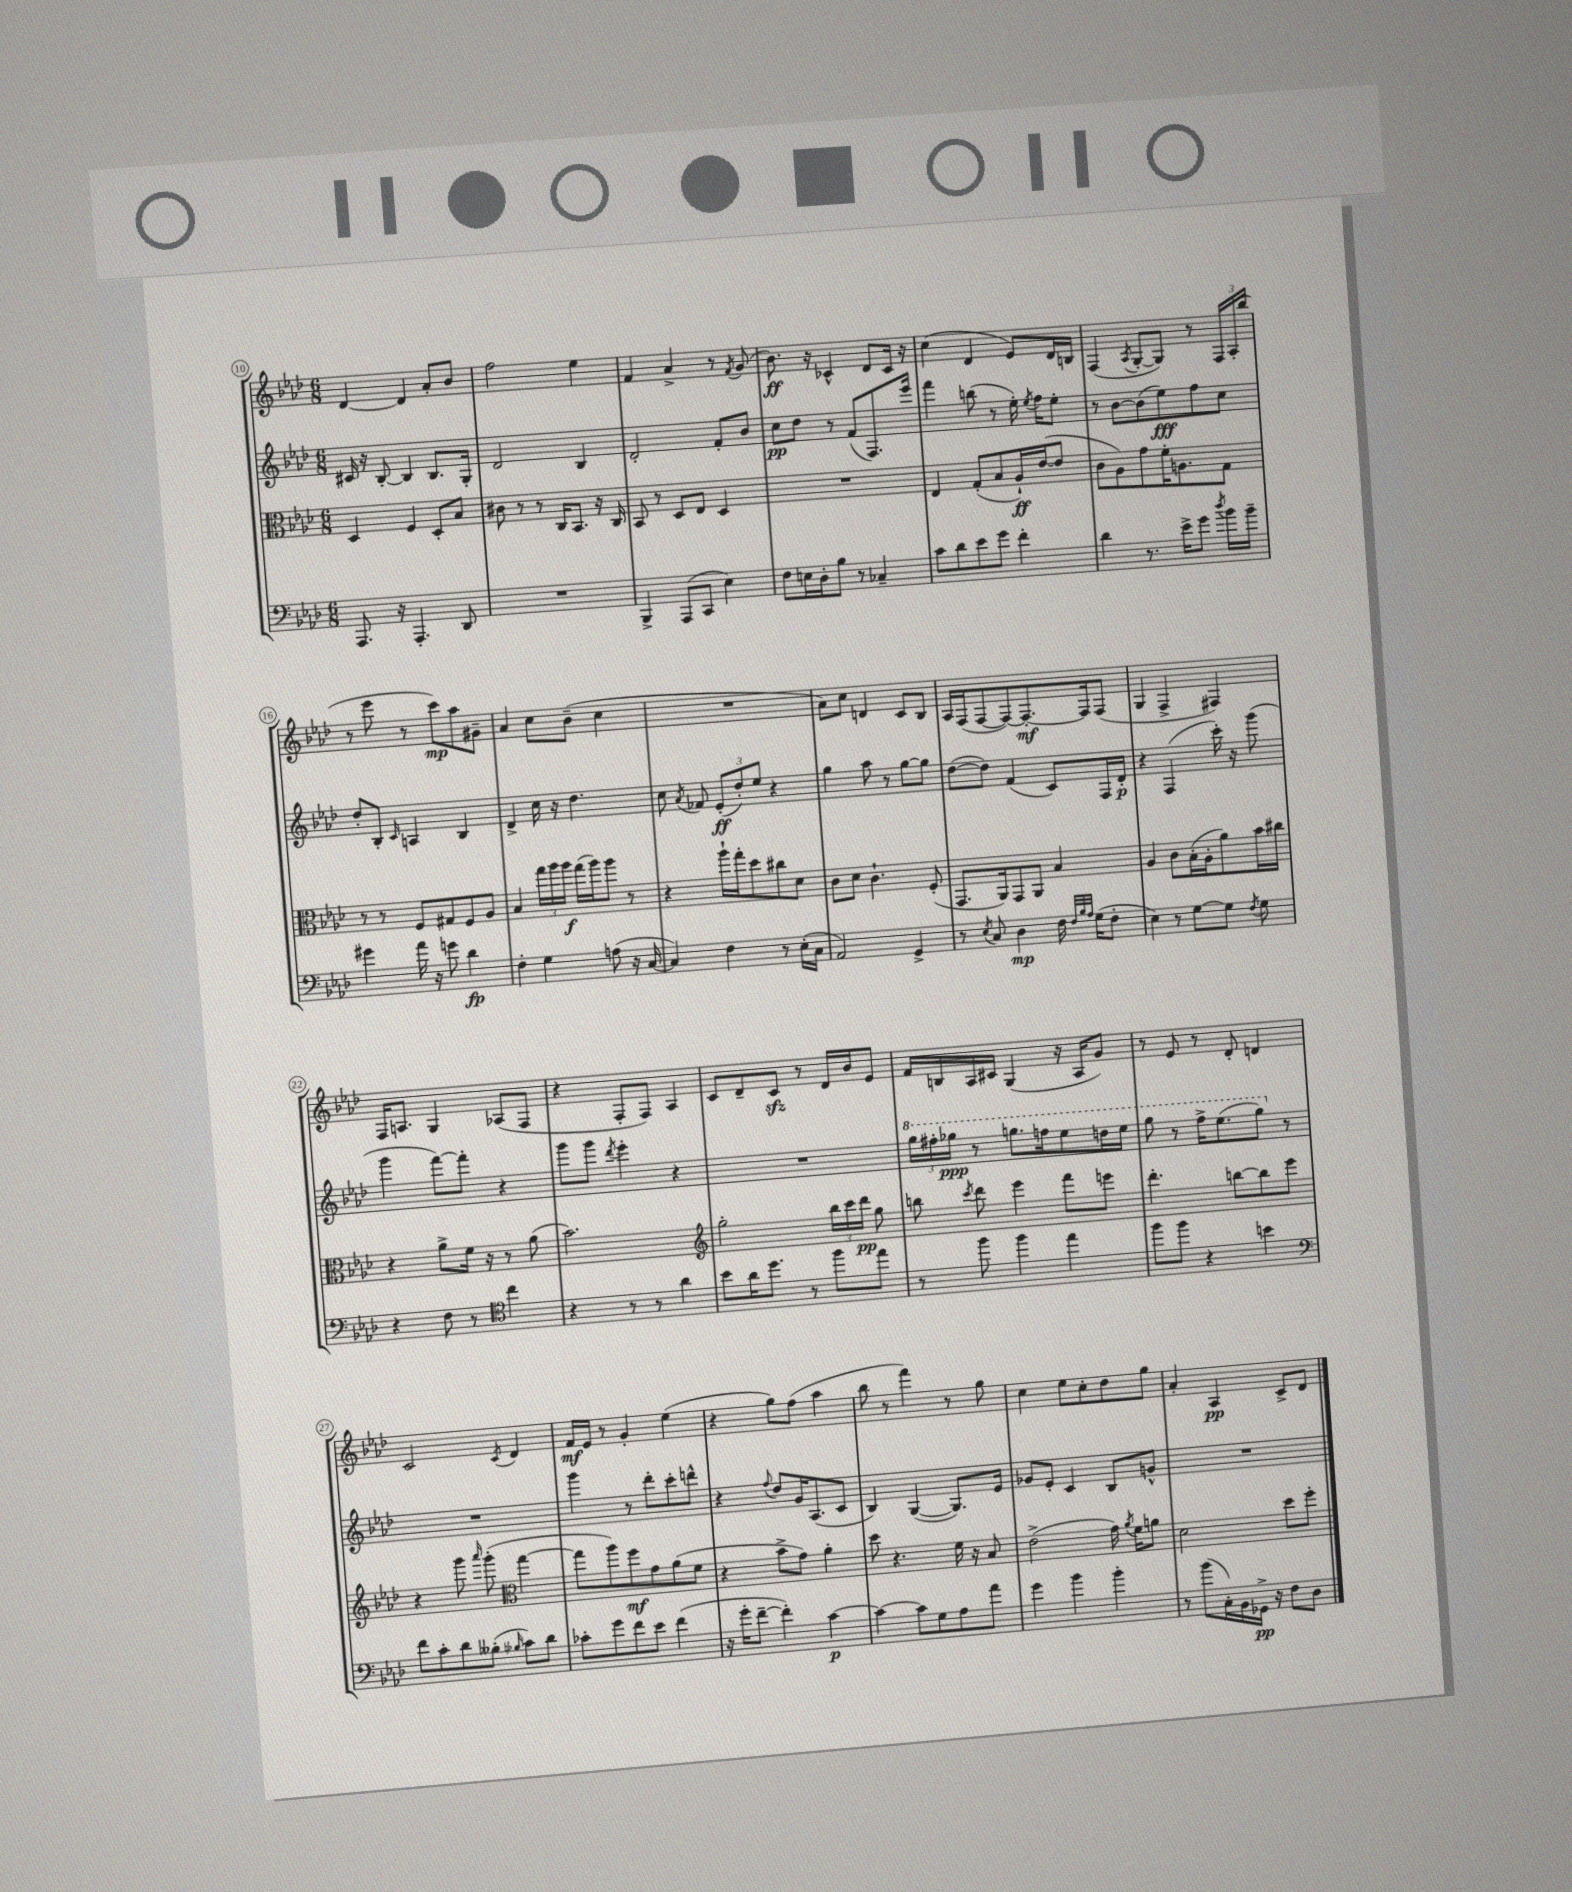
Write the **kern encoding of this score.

**kern	**kern	**kern	**kern
*staff4	*staff3	*staff2	*staff1
*clefF4	*clefC3	*clefG2	*clefG2
*k[b-e-a-d-]	*k[b-e-a-d-]	*k[b-e-a-d-]	*k[b-e-a-d-]
*M6/8	*M6/8	*M6/8	*M6/8
8.AAA-	4D-	16c#	[4d-
.	.	16r	.
.	.	[8B-'	.
16r	.	.	.
4.AAA-'	4F	4B-]	4d-]
.	8D-'	8.B-	8a-'
8DD-	8B-	.	8b-
.	.	16G'	.
=	=	=	=
2.r	8c#	2d-	2ff
.	8r	.	.
.	8r	.	.
.	16C	.	.
.	8.BB-	.	.
.	.	4B-	4ee-
.	16r	.	.
.	16C	.	.
=	=	=	=
4BBB-^	8BB-	2d-'	4f
.	8r	.	.
(8AAA-	8D-	.	4a-^
8CC	8E-	.	.
4E-)	4D-	8f'	8r
.	.	.	8qf
.	.	8b-	(8g
=	=	=	=
8F	2.r	8cc	8.b-)
16E	.	8dd-	.
16D-'	.	.	16r
8B-	.	8r	4c-^^
8r	.	(8f	.
4C-~	.	8.F)	8d-
.	.	.	16c-
.	.	16eee-	16r
=	=	=	=
8c	4E-	4fff	(4cc
8d-	.	.	.
8e-	(8G'	(8bb	4d-
8g	8B-	8r	.
4f'	16A-`)	16ee-')	8e-)
.	.	8qee-	.
.	([16e-	16ff	.
.	8e-]	8ee-'	16d-
.	.	.	16B
=	=	=	=
4d-	8c	8r	(4F
.	8A-)	[8b-	.
.	.	.	8qA-
8.r	8g	(8b-]	[8G'
.	16f'	8ee-)	8G])
16e-^	8.A	.	.
8g	.	8ff	8r
8qdd-	.	.	.
16b-	8G	8cc	24F
.	.	.	24A-'
16b-~	.	.	.
.	.	.	(24bb-
=	=	=	=
4g#	8r	8dd-'	8r
.	8r	8B-'	8eee-
.	.	16qqc	.
16a-	8F	4A	8r
16r	.	.	.
8g	8G#	.	8ccc)
4d-	8F	4B-	8aa-
.	8A-	.	8g#~
=	=	=	=
4F'	4B-	4d-^	4a-
4G	24gg	16cc	8cc
.	24aa-	.	.
.	.	16r	.
.	24aa-	.	.
.	(16gg	4.dd-	(8b-~
.	16aa-)	.	.
(8A	8aa-	.	4cc
16r	8r	.	.
[16C	.	.	.
=	=	=	=
4C])	4r	8cc	2.r
.	.	8qa-	.
.	.	8f-	.
4F	16aa-`	(12e-'	.
.	16gg'	.	.
.	.	12dd-')	.
.	8dd-	.	.
.	.	12ee-	.
8r	8cc#	4r	.
(16E-'	8d-	.	.
16C	.	.	.
=	=	=	=
2AA-)	8c	4gg	8a-)
.	8d-	.	8cc
.	4.c`	8aa-	4d
.	.	8r	.
4GG^	.	[8gg	8c
.	(8F'	8gg]	8B-
=	=	=	=
8r	8.GG	([8dd-	16A-
.	.	.	(16F
8qE-	.	.	.
8C	.	8dd-])	[8F
.	16AA-)	.	.
4D-	8GG	(4f	8F_)
.	8AA-	.	8.F'_
16F	4B-	8c)	.
32qqF	.	.	.
32qqB-	.	.	.
32qqA-	.	.	.
(16G	.	.	16F]
8F'	.	16F	(8F
.	.	16d-'	.
=	=	=	=
4E-)	4A-	4r	4G
8r	8c	(4F	4F^
[8G	(16B-'	.	.
.	16A-'	.	.
8G]	8a-)	16ccc')	4F#)
.	.	16r	.
8qF	.	.	.
8G	16b-	(8ggg	.
.	16cc#	.	.
=	=	=	=
4r	4r	4ggg	16F
.	.	.	8.A
8F	8a-^	[8fff)	4G
8r	16f	8fff']	.
.	16r	.	.
*clefC4	*	*	*
4cc	8r	4r	(8A-
.	(8a-	.	8F
=	=	=	=
4r	2.b-)	8ggg	4r
.	.	8ggg	.
.	.	8qddd-	.
8r	.	4eee-'	8F'
8r	.	.	8F)
4a-	.	4r	4A-
=	=	=	=
*	*clefG2	*	*
8b-	2gg'	2.r	8c
16a-	.	.	8d-~
8.dd-	.	.	.
.	.	.	8c
8r	.	.	8r
8ff	24bb-	.	16d-
.	24ccc	.	.
.	.	.	16b-
.	24ddd-	.	.
8ee-	8gg	.	8e-
=	=	=	=
8r	8bb	24ggg	16f
.	.	24fff#'	.
.	.	.	16B
.	.	24ggg-	.
.	8qccc	.	.
8ff	8ddd-	8r	16A-
.	.	.	16c#
4ff	4eee-	8.ggg	(4G
.	.	16fff	.
4ee-	8fff	8eee-	16r
.	.	.	16A-
.	8eee	16ddd	8g)
.	.	16eee-	.
=	=	=	=
8ff	4.ddd-'	8ggg	8r
8ff	.	8r	8e-
4r	.	16fff^	8r
.	.	(8.eee-	.
.	[8bb	.	8d-'
4b	8bb]	8ggg)	4d
.	8eee-	8r	.
=	=	=	=
*clefF4	*	*	*
8f	4r	2.r	2c
8c'	.	.	.
8d-	8ggg	.	.
.	16qqaaa-	.	.
(8B--'	(8ggg'	.	.
*	*clefC3	*	*
16qqB-	.	.	8qc
8c)	[4gg	.	4d-
8d-	.	.	.
=	=	=	=
8c-'	8gg]	4ggg	16f
.	.	.	16e-
8g	8aa-)	.	8r
8f	8ff	8r	4g'
8e-	8g	8ddd-'	.
(4f	(8a-	8ccc'	(4ee-
.	8f	8ddd^^	.
=	=	=	=
16r	4r	4r	4r
16g'	.	.	.
[8f~	.	.	.
.	.	8qqff	.
4f'])	8b-^	8dd-	8gg)
.	8g)	16g	(8ff
.	.	(8.A-	.
[4c	4a-'	.	4aa-
.	.	8c	.
=	=	=	=
4c_	8dd-	4B-)	8bb-
.	4.r	.	8r
8c]	.	([4G	4fff)
8G	.	.	.
8A-	16f	8.G])	8r
.	16r	.	.
8a-	8B-	.	8gg
.	.	16e-	.
=	=	=	=
4g	(2e-^	8g-	4cc
.	.	8e-'	.
4b-	.	4c	8ee-
.	.	.	8cc'
4b-'	16g)	8B-	8dd-
.	8qa-	.	.
.	16f	.	.
.	8a	8g^^	8gg
=	=	=	=
8r	2d-	2.r	4a-'
(8b-	.	.	.
16C')	.	.	4A-
16BB-	.	.	.
16GG-^	.	.	.
16r	.	.	.
8F	8dd-	.	8c^
8D-	8ff'	.	8d-
==	==	==	==
*-	*-	*-	*-
